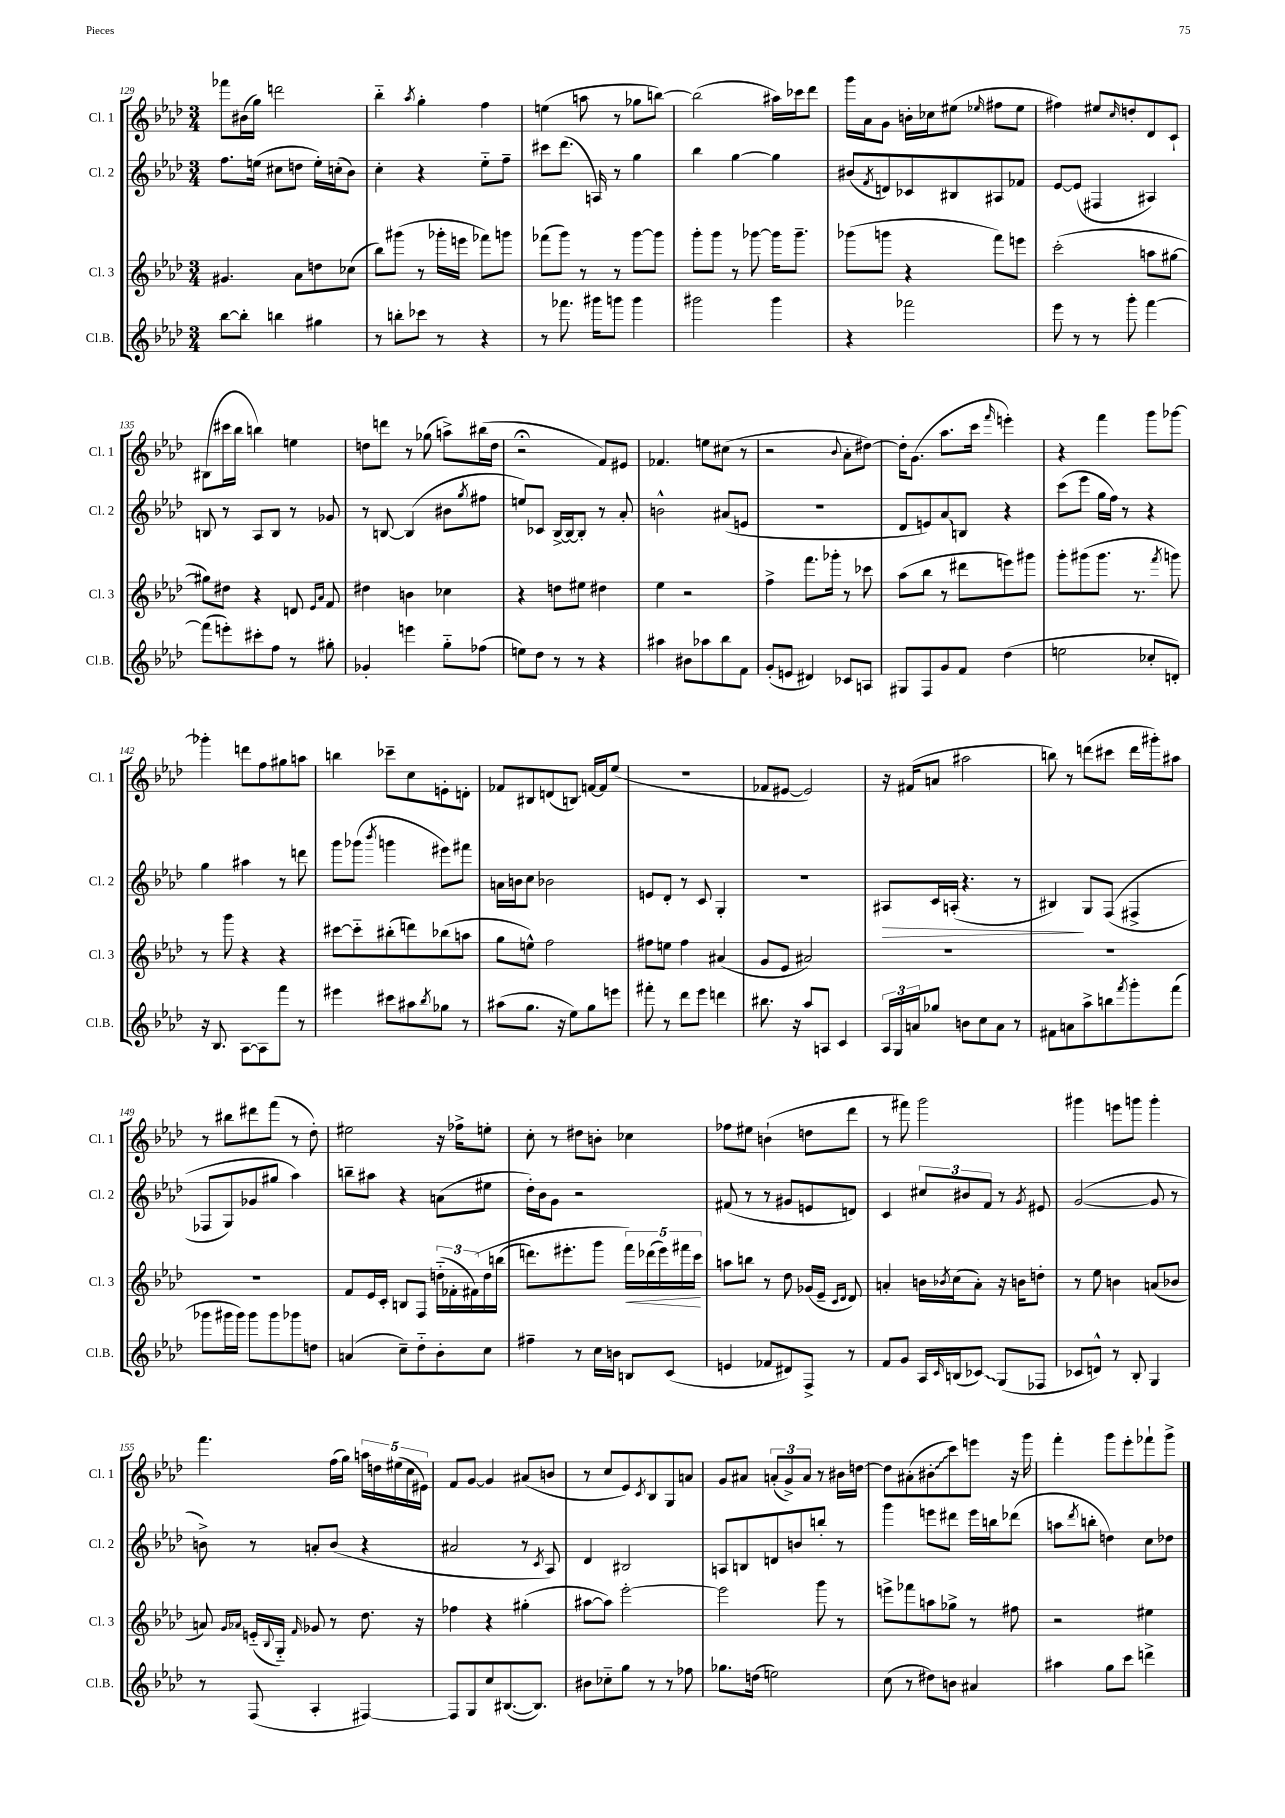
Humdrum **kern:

**kern	**kern	**kern	**kern
*staff4	*staff3	*staff2	*staff1
*clefG2	*clefG2	*clefG2	*clefG2
*k[b-e-a-d-]	*k[b-e-a-d-]	*k[b-e-a-d-]	*k[b-e-a-d-]
*M3/4	*M3/4	*M3/4	*M3/4
[8bb-	4.g#	8.ff	8fff-
8bb-']	.	.	(16b#
.	.	(16ee	16gg)
4bb	.	8cc#	2ddd
.	8a-	8dd	.
4gg#	8dd	16ee')	.
.	.	(16cc'	.
.	(8cc-	8b-)	.
=	=	=	=
8r	8bb-)	4cc'	4bb-'~
8bb'	(8ggg#	.	.
.	.	.	8qaa-
8ccc-	8r	4r	4gg'
8r	16ggg-'	.	.
.	16eee	.	.
4r	8fff-)	8ee-'~	4ff
.	8ggg	8ff~	.
=	=	=	=
8r	(8fff-	8ccc#	(4ee
8.fff-	8ggg)	(8.ddd-	.
.	8r	.	8aa
16ggg#	.	16A)	.
8ggg	8r	8r	8r
4ggg	[8ggg	4gg	8gg-
.	8ggg]	.	[8bb)
=	=	=	=
2ggg#	8ggg'	4bb-	(2bb]
.	8ggg	.	.
.	8r	[4gg	.
.	[8ggg-	.	.
4ggg#	16ggg-]	4gg]	16aa#)
.	8.ggg-~	.	16ccc-
.	.	.	8ddd-
=	=	=	=
4r	(8ggg-	(8b#	16ggg
.	.	.	16a-
.	.	8qf	.
.	8ggg	8d)	8g
2fff-	4r	8c-	16b'
.	.	.	16cc-
.	.	8B#	(8ee#
.	.	.	16qqee-
.	8fff)	8A#	8ff#
.	8eee	8f-	8ee-
=	=	=	=
8eee-	(2ccc'	[8e-	4ff#)
8r	.	(8e-]	.
8r	.	4F#	8ee#
.	.	.	16qqcc
8ggg'	.	.	8dd'
[4fff	8aa	4A#)	8d-
.	[8gg#	.	8c`
=	=	=	=
(8fff]	8gg#])	8B	(8B#
8eee')	8dd#	8r	16ccc#
.	.	.	16bb-
8ccc#'	4r	8A-	4bb)
8ff	.	8B	.
8r	8d	8r	4ee
.	16qqe-	.	.
.	16qqa-	.	.
8gg#'	8f	8g-	.
=	=	=	=
4g-'	4dd#	8r	8dd
.	.	[8B	8ddd
4eee	4b	(4B]	8r
.	.	.	(8gg-
8gg'~	4cc-	8b#	8aa^)
.	.	8qgg	.
(8ff-	.	8ff#	(16bb#
.	.	.	16dd
=	=	=	=
8ee)	4r	8ee)	2r;
8dd-	.	8c-	.
8r	8dd	[16B-^	.
.	.	16B-_	.
8r	8ee#	8B-']	.
4r	4dd#	8r	8f)
.	.	8a-'	8e#
=	=	=	=
4aa#	4ee-	2b^^	4.f-
8b#	2r	.	.
8aa-	.	.	8ee
8bb-	.	(8a#	(8cc#
8f	.	8e	8r
=	=	=	=
(8g'	4ff^	2.r	2r
8e	.	.	.
4d#)	8.fff	.	.
.	16ggg-'	.	.
.	.	.	8qqb-
8c-	8r	.	8a-'
8A	8ccc-	.	[8dd#)
=	=	=	=
8G#	(8aa-	8d-	16dd#']
.	.	.	(8.g
8F	8bb-	8e)	.
8g	8r	8a-	8.aa-
8f	8ddd#	8B	.
.	.	.	16ccc
.	.	.	16qqfff
(4dd-	8eee)	4r	4eee')
.	8ggg#	.	.
=	=	=	=
2ee	8ggg'	(8ccc	4r
.	(8ggg#	8eee-	.
.	8.ggg#	16gg	4fff
.	.	16ff)	.
.	.	8r	.
.	8.r	.	.
8cc-'	.	4r	8ggg
.	8qfff	.	.
8d')	8ggg)	.	[8ggg-
=	=	=	=
16r	8r	4gg	4ggg-']
8.B-	.	.	.
.	8ggg	.	.
[8A-	4r	4aa#	8ddd
8A-]	.	.	8ff
8fff	4r	8r	8gg#
8r	.	8ddd	8aa
=	=	=	=
4eee#	[8ccc#	8ggg	4bb
.	8ccc#'~]	(8ggg-	.
.	.	8qbbb-	.
8ccc#	(8bb#'	4ggg	8ccc-~
8aa#	8ddd)	.	8cc
8qbb-	.	.	.
8gg-	(8bb-	8eee#)	8e'
8r	8aa	8fff#	8d'
=	=	=	=
(8aa#	8gg	16a	8f-
.	.	16b	.
8.gg	8ee^^)	8cc	8B#
.	2ff	2b-	(8d
16r	.	.	.
8ee-)	.	.	8B)
8gg	.	.	[16f
.	.	.	16f]
8eee	.	.	(8ee-
=	=	=	=
8fff#'	8ff#	8e	2.r
8r	8ee	8d-'	.
8ddd-	4ff#	8r	.
8eee-	.	8c	.
4ddd	(4a#	4G'	.
=	=	=	=
8.bb#	8g	2.r	8f-
.	8e-	.	[8e#
16r	.	.	.
8aa-	2a#)	.	2e#])
8A	.	.	.
4c	.	.	.
=	=	=	=
24A-	2.r	8A#	16r
24G	.	.	.
.	.	.	(16f#
24a	.	.	.
8gg-	.	16c	8a
.	.	(16A'	.
8b	.	4.r	2aa#
8cc	.	.	.
8a	.	.	.
8r	.	8r	.
=	=	=	=
8f#	2.r	4B#)	8bb)
8a	.	.	8r
8aa-^	.	8G	(8ddd
8bb	.	&((8F	8ccc#
8qfff	.	.	.
8ggg'	.	4F#^	16ddd
.	.	.	16ggg#')
(8fff	.	.	8aa#
=	=	=	=
8ggg-	2.r	8F-	8r
16ggg#	.	8G)	8bb#
16ggg#)	.	.	.
8ggg#	.	8g-	8ddd#
8ggg#	.	8gg#	(8fff
8ggg-	.	4aa-&)	8r
8dd	.	.	8dd-')
=	=	=	=
(4a	8f	8bb~	2ee#
.	16e-	8aa#	.
.	16c'	.	.
8cc~)	8B	4r	.
8dd-'~	8F	.	.
8b-'	(24dd'~	(8a	16r
.	24f-'	.	.
.	.	.	16ff-^
.	&(24f#)	.	.
8cc	16dd	8ee#	8ee'
.	(16bb	.	.
=	=	=	=
4ff#~	8.ddd)	16dd-')	8cc'
.	.	16b-	.
.	.	8g	8r
.	8.eee#'	.	.
8r	.	2r	8dd#
16cc	8ggg	.	8b'
16b	.	.	.
8B	20fff&)	.	4cc-
.	(20ddd-	.	.
.	20eee#)	.	.
(8c	.	.	.
.	20fff#	.	.
.	20ccc	.	.
=	=	=	=
4e	8aa	(8f#	8ff-
.	8bb	8r	8ee#
8f-	8r	8r	(4b`
8d#)	8dd-	8g#	.
8F^	(16g-	8e	8dd
.	16e-~	.	.
.	16qqc	.	.
.	16qqd-	.	.
8r	8d-)	8d)	8ddd-
=	=	=	=
8f	4a'	4c	8r
8g	.	.	8fff#)
16A-	16b	12cc#	2ggg
16qqc	8qb-	.	.
(16B	(16cc	.	.
.	.	12b#	.
8c-)	8a')	.	.
.	.	12f	.
(8G	16r	8r	.
.	16b	.	.
.	.	8qg	.
8F-	8dd'	8e#	.
=	=	=	=
8c-	8r	([2g	4ggg#
8d^^)	8ee-	.	.
8r	4b	.	8eee
8B-'	.	.	8ggg
4G	(8a	8g]	4ggg'
.	8b-	8r	.
=	=	=	=
8r	8a)	8b^)	4.fff
.	16qqg	.	.
.	16qqa-	.	.
(8F	(16e'~	8r	.
.	8qqB-	.	.
.	16G'~)	.	.
.	16qqf	.	.
4A-'	8g-	8a'	.
.	8r	(8b	(16ff
.	.	.	16gg)
[4F#)	8.dd-	4r	20aa
.	.	.	20dd
.	.	.	(20ee#
.	.	.	20cc
.	16r	.	.
.	.	.	20e#)
=	=	=	=
8F#]	4ff-	2a#	8f
8G	.	.	[8g
8cc	4r	.	4g]
([8.B#	.	.	.
.	(4gg#'	8r	(8a#
8.B#])	.	.	.
.	.	8qc	.
.	.	8A-)	8b
=	=	=	=
8b#	[8aa#	4d-	8r
8cc-'~	8aa#])	.	8cc
8gg	[2eee-'	2B#	8e-)
.	.	.	8qc
8r	.	.	8B-
8r	.	.	8G
8ff-	.	.	8a
=	=	=	=
8.gg-	2eee-]	8A	8g
.	.	8B	8a#
(16dd	.	.	.
2ee)	.	8d	(12a'
.	.	.	12g^)
.	.	8b	.
.	.	.	12a
.	8ggg	8bb'	8r
.	8r	8r	16b#
.	.	.	[16dd
=	=	=	=
(8cc	8eee^	4ggg	8dd]
8r	8fff-	.	(8a#'
8dd#)	8aa	8eee	8b#'
8b	8gg-^	8ddd#	8ccc)
4a#	8r	16eee	8eee
.	.	16bb	.
.	8ff#	(8ddd-	16r
.	.	.	16ggg
=	=	=	=
4aa#	2r	8aa	4fff'
.	.	8qddd-	.
.	.	8bb'	.
8gg	.	4dd)	8ggg
8ccc	.	.	8eee-'
4ddd^	4ee#	8cc	8fff-`
.	.	8dd-	8ggg^
==	==	==	==
*-	*-	*-	*-
